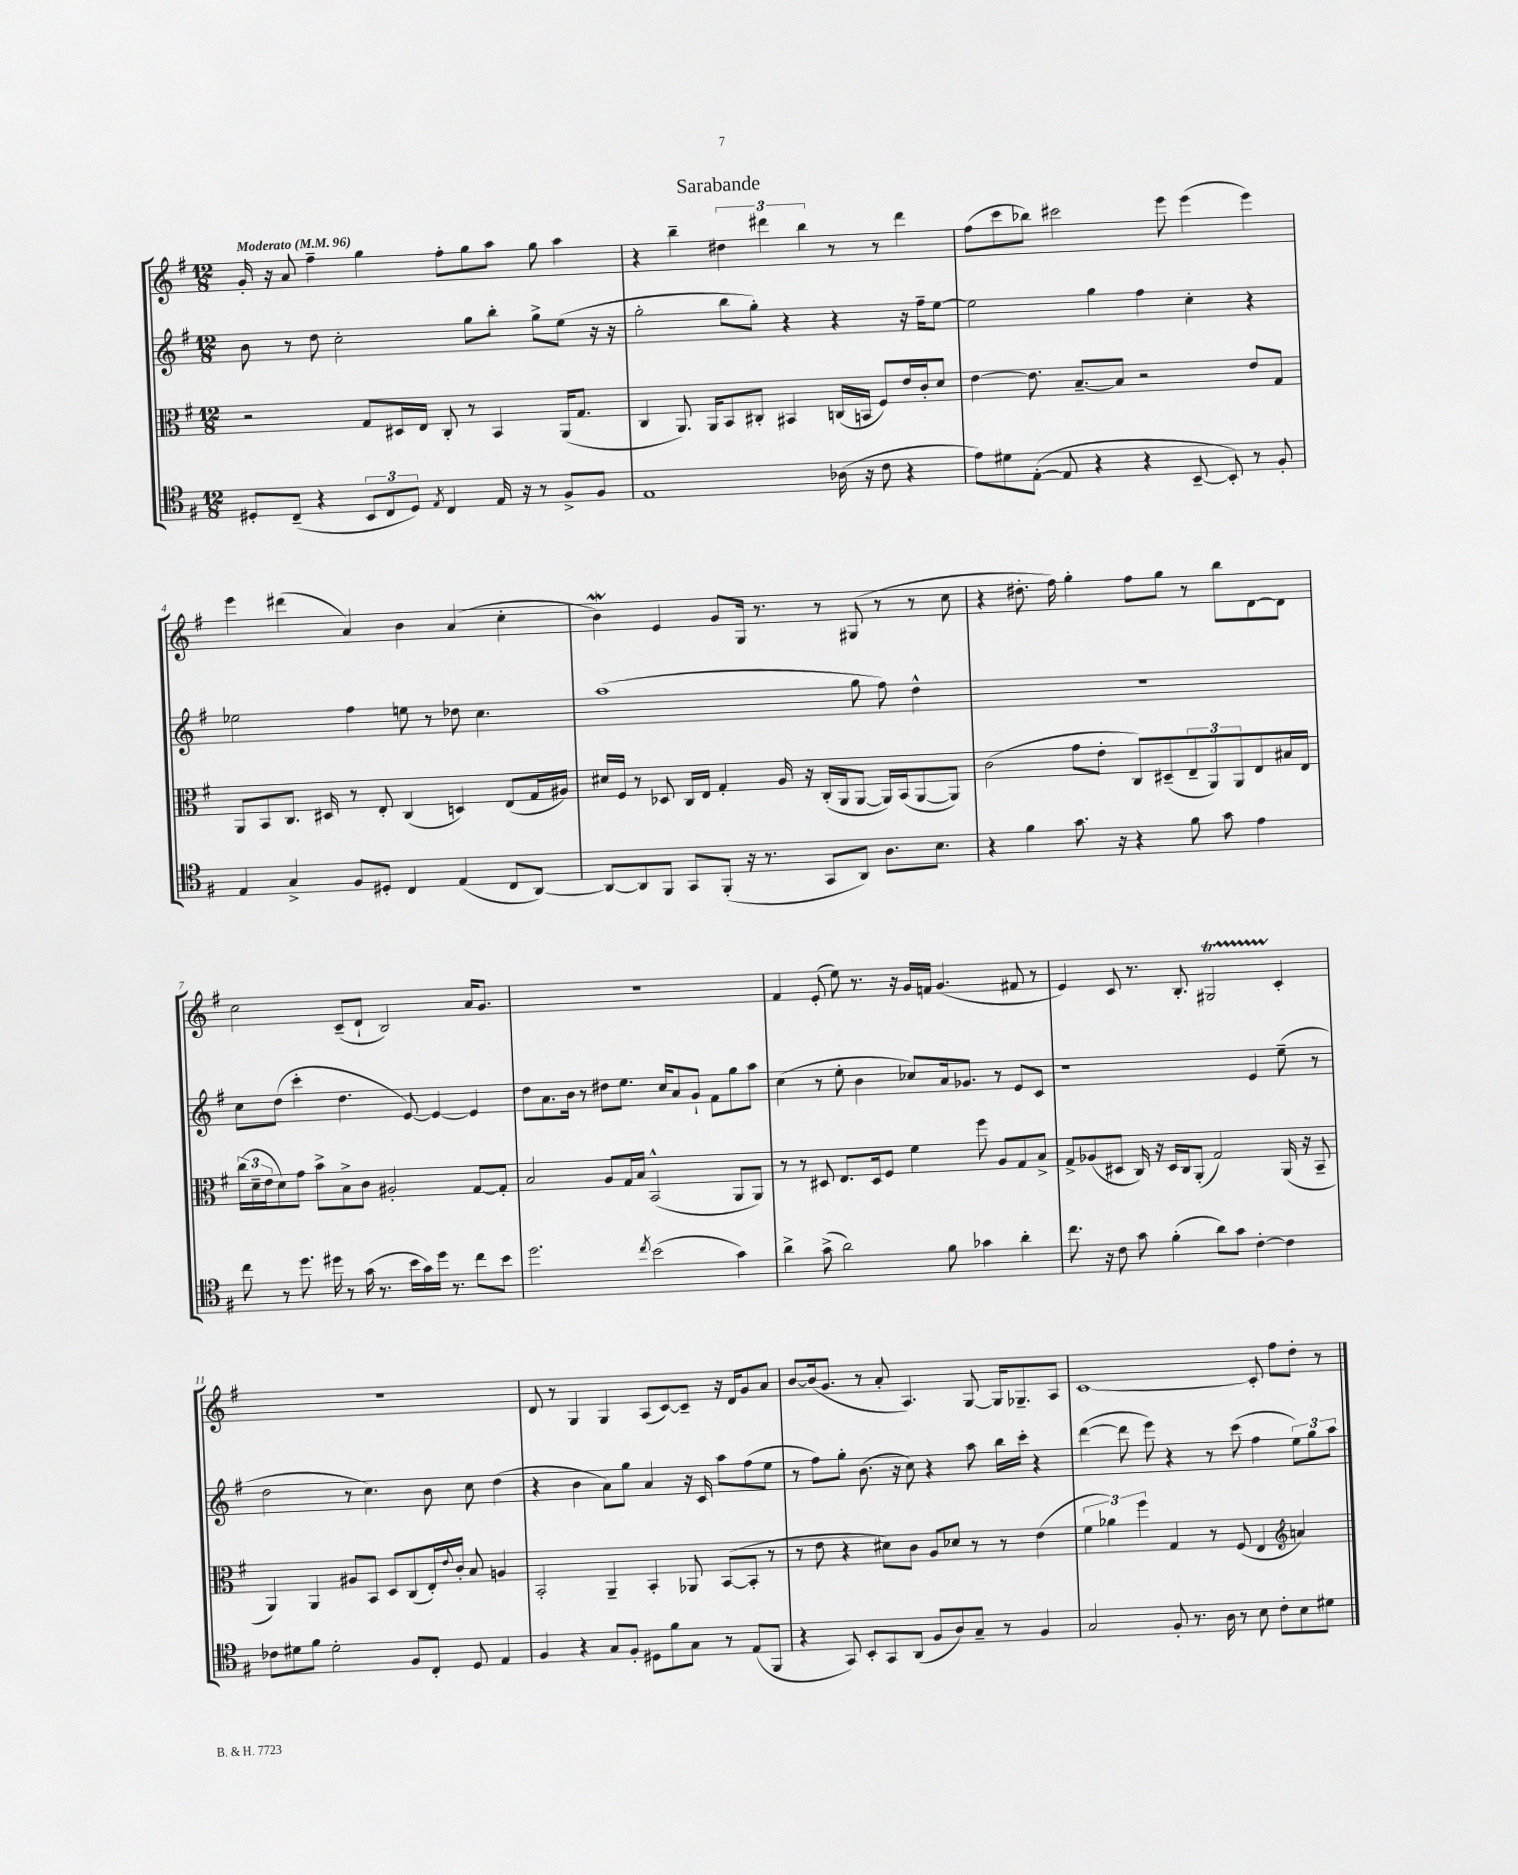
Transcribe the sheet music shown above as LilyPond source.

\header { title = "Sarabande" }
<<
\new StaffGroup <<
\new Staff = "s0" {
    \clef treble \key g \major \numericTimeSignature \time 12/8 \tempo "Moderato" 4 = 96
    g'16-. r16 a'8 fis''4-- g''4 fis''8-. g''8 a''8 g''8 a''4 |
    r4 b''4-- \tuplet 3/2 { dis''4 dis'''4 b''4 } r8 r8 dis'''4 |
    fis''8( c'''8 bes''8) cis'''2 e'''8 e'''4( e'''4) |
    e'''4 dis'''4( a'4) b'4 a'4( c''4-. |
    b'4\mordent) e'4 g'8 g16 r8. r8 gis8( r8 r8 c''8 |
    r4 dis''8.-. fis''16) g''4-. fis''8 g''8 r8 b''8 d'8~ d'8 |
    c''2 c'8--( d'8-! b2) a'16 g'8. |
    R1. |
    fis'4 e'8-.( e''8) r8. r16 g'16 f'16 g'4.( fis'8 r8 |
    e'4) c'8 r8. b8.-. gis2\startTrillSpan c'4-.\stopTrillSpan |
    R1. |
    d'8 r8 g4 g4 a8( c'8~) c'8-- r16 d'16 g'8 a'8 |
    b'8~ b'16( g'8. r8 a'8-. a4.) g8~ g16 ges8.-- a8 |
    c'1~ c'8-. fis''8 d''8-. r8 \bar "|." |
}
\new Staff = "s1" {
    \clef treble \key g \major \numericTimeSignature \time 12/8
    b'8 r8 d''8 c''2-. g''8 b''8-. g''8-> e''8( r16 r16 |
    g''2-. b''8 g''8-.) r4 r4 r16 fis''16-- e''8~ |
    e''2 g''4 fis''4 c''4-. r4 |
    ees''2 fis''4 e''8 r8 des''8 c''4. |
    a''1( g''8 fis''8) d''4-^ |
    R1. |
    c''8 d''8( c'''4-. d''4. e'8~) e'4~ e'4 |
    d''8 a'8. b'16 r8 dis''8 e''8. c''16 a'8 g'8-! fis'8 g''8 a''8 |
    c''4( r8 e''8-. b'4 ces''8) a'16 ges'8. r8 e'8 c'8 |
    r1 e'4 e''8--( r8 |
    d''2 r8 c''4.) b'8 c''8 d''4( |
    r4 b'4 a'8) g''8 a'4 r16 c'16 a''8 fis''8( e''8 |
    r8 fis''8) g''8-. b'8.( r16 c''8) r4 a''8 b''16 c'''16-. r4 |
    d'''4~( d'''8 e'''8) r4 r8 c'''8( fis''4 \tuplet 3/2 { e''8) g''8 a''8 } \bar "|." |
}
\new Staff = "s2" {
    \clef alto \key g \major \numericTimeSignature \time 12/8
    r2 g8 dis16 e16 c8-. r8 b,4 a,16( g8. |
    c4 a,8.) a,16 b,8 cis8-. bis,4 c16( b,16 fis8) e'16 c'16-. d'8 |
    e'4~ e'8. b8.~-- b8 r2 e'8 g8 |
    a,8 b,8 c8. dis16 r8 e8-. c4( d4) e8( g16 ais16) |
    dis'16 fis16 r8 des8 c16 e16 g4-. a16 r16 c16-.( a,16 a,8~ a,16) b,16( a,8~ a,8) |
    c'2( g'8 e'8-. c8) dis8--( \tuplet 3/2 { e8-- a,8) a,8 } e8 bis16 e16 |
    \tuplet 3/2 { c''16( d'16-- e'16 } d'8) g'8 b'8-> b8-> c'8 ais2-. g8~ g8-. |
    b2 a8 g16 b16 b,2-^( a,8 a,8) |
    r8 r8 dis8 e8. dis16 fis8 fis'4 fis''8 a8 g8 b8-> |
    g8-> aes8( dis8 c16) r16 dis16 c16 a,8-.( g2) a,16( r16 b,8-- |
    a,4) a,4 ais8 b,8 d8 c8( e16-.) \appoggiatura { e'8 } c'16-. b8 a4 |
    b,2-. a,4-- b,4-. aes,8 b,8~( b,8-. r8 |
    r8 e'8 r4 dis'8) c'8 a8 des'8 r8 r8 e'4( |
    \tuplet 3/2 { fis'4 aes'4) fis''4 } g4 r8 fis8( e4 \clef treble a'4) \bar "|." |
}
\new Staff = "s3" {
    \clef tenor \key g \major \numericTimeSignature \time 12/8
    dis8-. c8--( r4 \tuplet 3/2 { b,8 c8 dis8) } \acciaccatura { e8 } c4 e16 r16 r8 fis8-> fis8 |
    e1 aes16( r16 c'8 r4 |
    e'8) dis'8 e8~-.( e8 r4 r4 b,8~-- b,8-.) r8 fis8-. |
    e4 g4-> fis8 dis8-. c4 e4( c8 a,8~) |
    a,8~ a,8 fis,8 g,8 fis,8-.( r16 r8. g,8 a,8) a8. b8. |
    r4 fis'4 g'8. r16 r4 fis'8 g'8 e'4 |
    c''8 r8 d''8. dis''16 r8 g'16( r8. b'16 g'16) dis''16 r8. c''8 b'8 |
    d''2. \acciaccatura { c''8 } b'2( g'4) |
    a'4-> g'8->( a'2) fis'8 ges'4 a'4-. |
    c''8. r16 c'8 g'8 fis'4-.( a'8) g'8 c'4~-. c'4 |
    ces'8 dis'8 fis'8 dis'2-. fis8 c8-. d8 e4 |
    fis4 r4 g8 fis8-. dis8 fis'8 g8 r8 e8( fis,8 |
    r4 g,8) b,8-. g,8 a,8( fis8 a8) g8-- r8 fis4 |
    g2 fis8-. r8. a16 r8 b8 c'8-. b8 dis'8 \bar "|." |
}
>>
>>
